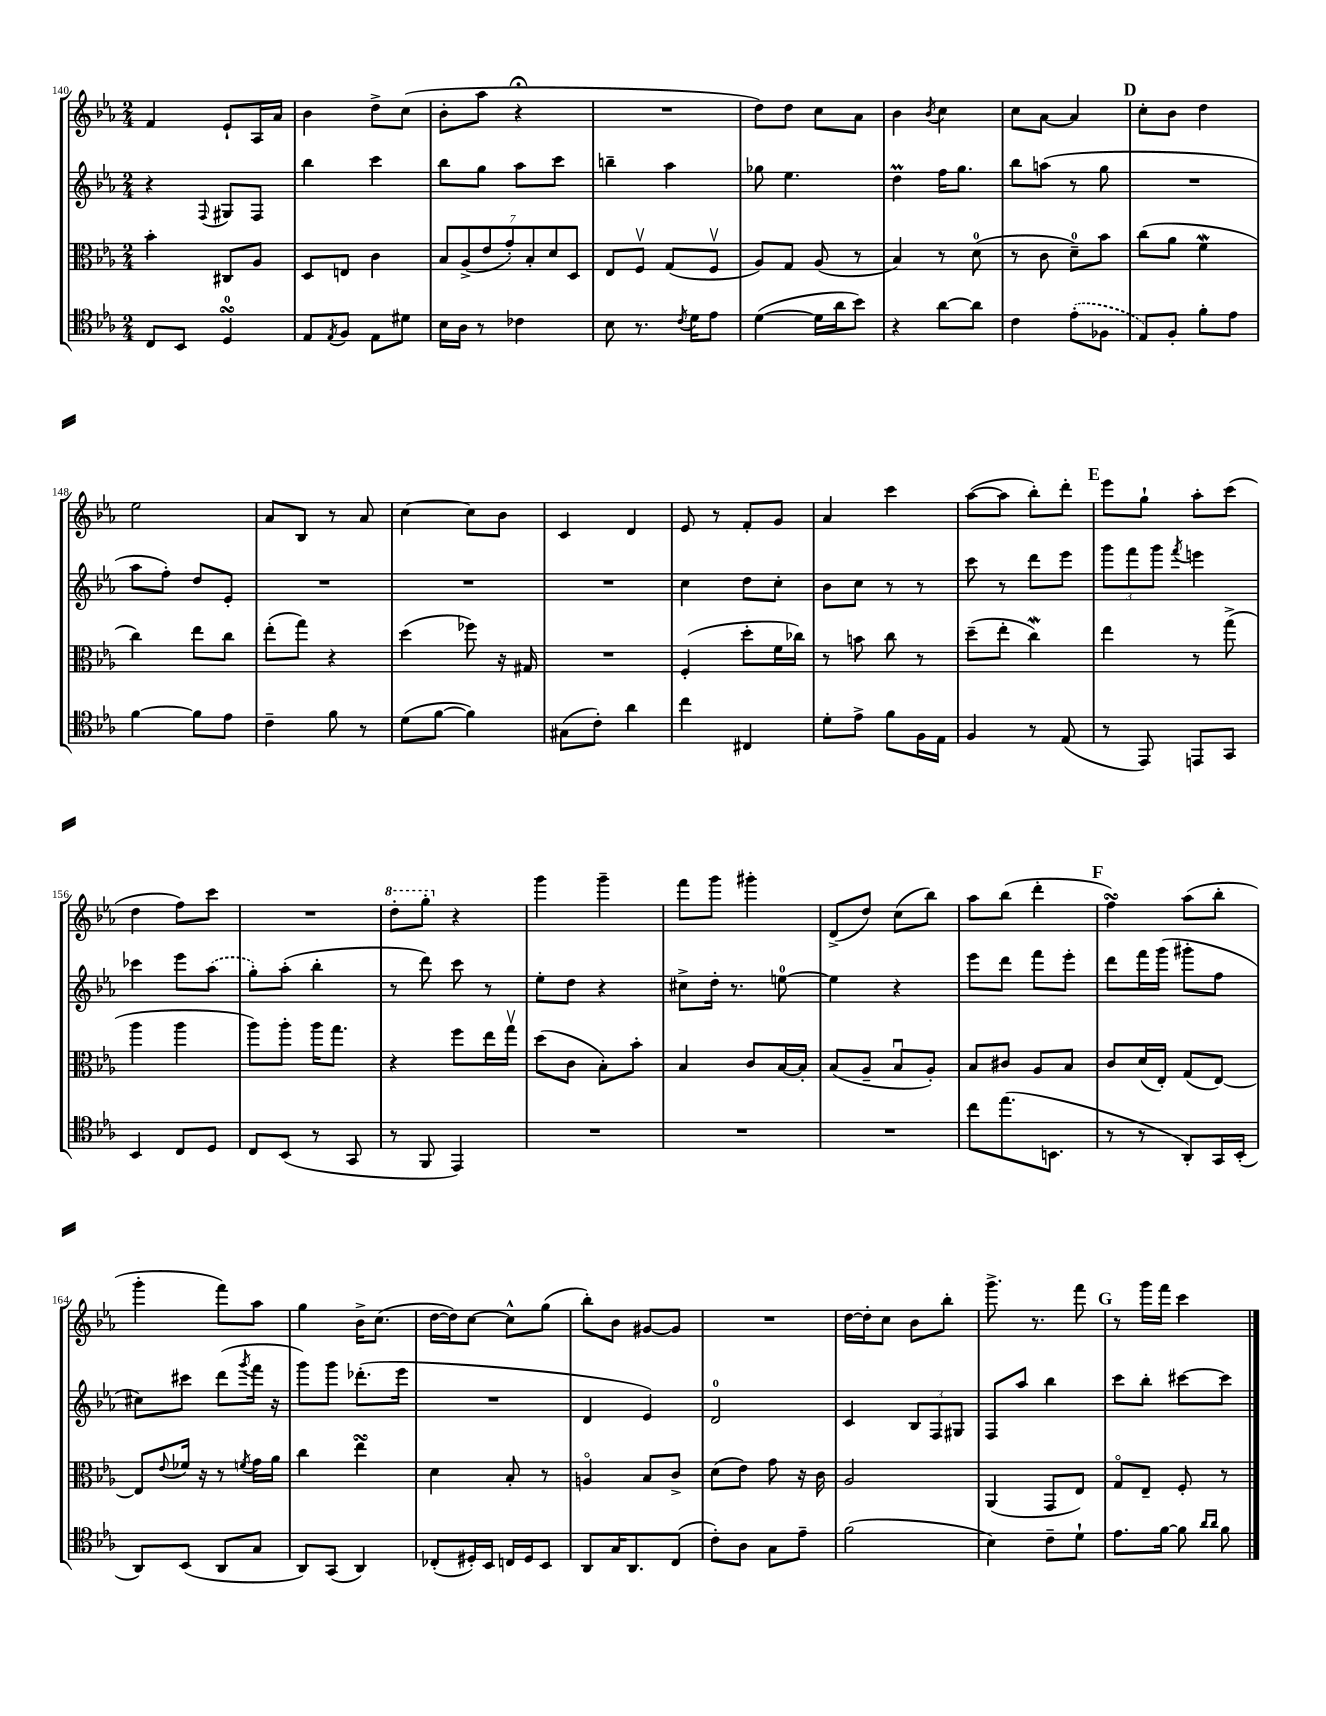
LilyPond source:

<<
\new StaffGroup <<
\new Staff = "s0" {
    \clef treble \key ees \major \numericTimeSignature \time 2/4
    f'4 ees'8-! aes16 aes'16 |
    bes'4 d''8-> c''8( |
    bes'8-. aes''8 r4\fermata |
    R2 |
    d''8) d''8 c''8 aes'8 |
    bes'4 \acciaccatura { bes'8 } c''4 |
    c''8 aes'8~ aes'4 |
    \mark \markup { \bold "D" } c''8-. bes'8 d''4 |
    ees''2 |
    aes'8 bes8 r8 aes'8 |
    c''4~ c''8 bes'8 |
    c'4 d'4 |
    ees'8 r8 f'8-. g'8 |
    aes'4 c'''4 |
    aes''8~( aes''8 bes''8-.) d'''8-. |
    \mark \markup { \bold "E" } ees'''8 g''8-! aes''8-. c'''8( |
    d''4 f''8) c'''8 |
    R2 |
    \ottava #1 d'''8-. g'''8-. \ottava #0 r4 |
    g'''4 g'''4-- |
    f'''8 g'''8 gis'''4-. |
    d'8->( d''8) c''8( bes''8) |
    aes''8 bes''8( d'''4-. |
    \mark \markup { \bold "F" } f''4\turn) aes''8( bes''8-. |
    g'''4-. f'''8) aes''8 |
    g''4 bes'16-> c''8.( |
    d''16~ d''16) c''8~ c''8-^ g''8( |
    bes''8-.) bes'8 gis'8~ gis'8 |
    R2 |
    d''16~ d''16-. c''8 bes'8 bes''8-. |
    g'''8.-> r8. f'''8 |
    \mark \markup { \bold "G" } r8 g'''16 f'''16 c'''4 \bar "|." |
}
\new Staff = "s1" {
    \clef treble \key ees \major \numericTimeSignature \time 2/4
    r4 \appoggiatura { f8 } gis8 f8 |
    bes''4 c'''4 |
    bes''8 g''8 aes''8 c'''8 |
    b''4-- aes''4 |
    ges''8 ees''4. |
    d''4\prall f''16 g''8. |
    bes''8 a''8( r8 g''8 |
    \mark \markup { \bold "D" } R2 |
    aes''8 f''8-.) d''8 ees'8-. |
    R2 |
    R2 |
    R2 |
    c''4 d''8 c''8-. |
    bes'8 c''8 r8 r8 |
    c'''8 r8 d'''8 ees'''8 |
    \mark \markup { \bold "E" } \tuplet 3/2 { g'''8 f'''8 g'''8 } \acciaccatura { f'''8 } e'''4 |
    ces'''4 ees'''8 \once \slurDashed aes''8( |
    g''8-.) aes''8-.( bes''4-. |
    r8 d'''8) c'''8 r8 |
    ees''8-. d''8 r4 |
    cis''8-> d''16-. r8. e''8-0~ |
    e''4 r4 |
    ees'''8 d'''8 f'''8 ees'''8-. |
    \mark \markup { \bold "F" } d'''8 f'''16 g'''16( gis'''8-. f''8 |
    cis''8) cis'''8 d'''8( \acciaccatura { g'''8 } f'''16 r16 |
    g'''8) g'''8 des'''8.-.( ees'''16 |
    R2 |
    d'4 ees'4) |
    d'2-0 |
    c'4 \tuplet 3/2 { bes8 f8 gis8 } |
    f8 aes''8 bes''4 |
    \mark \markup { \bold "G" } c'''8 bes''8-. cis'''8~ cis'''8 \bar "|." |
}
\new Staff = "s2" {
    \clef alto \key ees \major \numericTimeSignature \time 2/4
    bes'4-. cis8 aes8 |
    d8 e8 c'4 |
    \tuplet 7/4 { bes8 aes8->( ees'8 g'8-.) bes8-. d'8 d8 } |
    ees8 f8\upbow g8( f8\upbow |
    aes8) g8 aes8( r8 |
    bes4) r8 d'8-0( |
    r8 c'8 d'8-0--) bes'8 |
    \mark \markup { \bold "D" } c''8( aes'8 f'4\mordent |
    c''4) ees''8 c''8 |
    ees''8-.( g''8) r4 |
    d''4( fes''8) r16 gis16 |
    R2 |
    f4-.( d''8-. f'16 ces''16) |
    r8 b'8 c''8 r8 |
    d''8--( ees''8-. c''4\mordent) |
    \mark \markup { \bold "E" } ees''4 r8 g''8->( |
    aes''4 aes''4 |
    aes''8) aes''8-. aes''16 g''8. |
    r4 f''8 ees''16 g''16\upbow |
    d''8( c'8 bes8-.) bes'8-. |
    bes4 c'8 bes16~ bes16-. |
    bes8( aes8-- bes8\downbow aes8-.) |
    bes8 cis'8 aes8 bes8 |
    \mark \markup { \bold "F" } c'8 d'16( ees16-.) g8( ees8~) |
    ees8 \appoggiatura { ees'8 } fes'16 r16 r8 \acciaccatura { f'8 } g'16 aes'16 |
    c''4 ees''4\turn |
    d'4 bes8-. r8 |
    a4\flageolet bes8 c'8-> |
    d'8( ees'8) g'8 r16 c'16 |
    aes2 |
    aes,4( g,8 ees8) |
    \mark \markup { \bold "G" } g8\flageolet ees8-- f8-. r8 \bar "|." |
}
\new Staff = "s3" {
    \clef tenor \key ees \major \numericTimeSignature \time 2/4
    c8 bes,8 d4-0\turn |
    ees8 \acciaccatura { ees8 } f8 ees8 dis'8 |
    bes16 aes16 r8 ces'4 |
    bes8 r8. \acciaccatura { c'8 } d'16 ees'8 |
    d'4~( d'16 aes'16 bes'8) |
    r4 aes'8~ aes'8 |
    c'4 \once \slurDashed ees'8-.( fes8 |
    \mark \markup { \bold "D" } ees8) f8-. f'8-. ees'8 |
    f'4~ f'8 ees'8 |
    c'4-- f'8 r8 |
    d'8( f'8~ f'4) |
    gis8( c'8-.) aes'4 |
    c''4 cis4 |
    d'8-. ees'8-> f'8 f16 ees16 |
    f4 r8 ees8( |
    \mark \markup { \bold "E" } r8 ees,8) e,8 g,8 |
    bes,4 c8 d8 |
    c8 bes,8( r8 g,8 |
    r8 f,8 ees,4) |
    R2 |
    R2 |
    R2 |
    c''8 ees''8.( b,8. |
    \mark \markup { \bold "F" } r8 r8 aes,8-.) g,16 bes,16-.( |
    aes,8) bes,8( aes,8 g8 |
    aes,8) g,8( aes,4) |
    ces8-.( dis16-.) bes,16 c16 dis16 bes,8 |
    aes,8 g16 aes,8. c8( |
    c'8-.) aes8 g8 ees'8-- |
    f'2( |
    bes4) c'8-- d'8-! |
    \mark \markup { \bold "G" } ees'8. f'16~ f'8 \grace { aes'16 aes'16 } f'8 \bar "|." |
}
>>
>>
\layout { \context { \Score currentBarNumber = #140 } }
